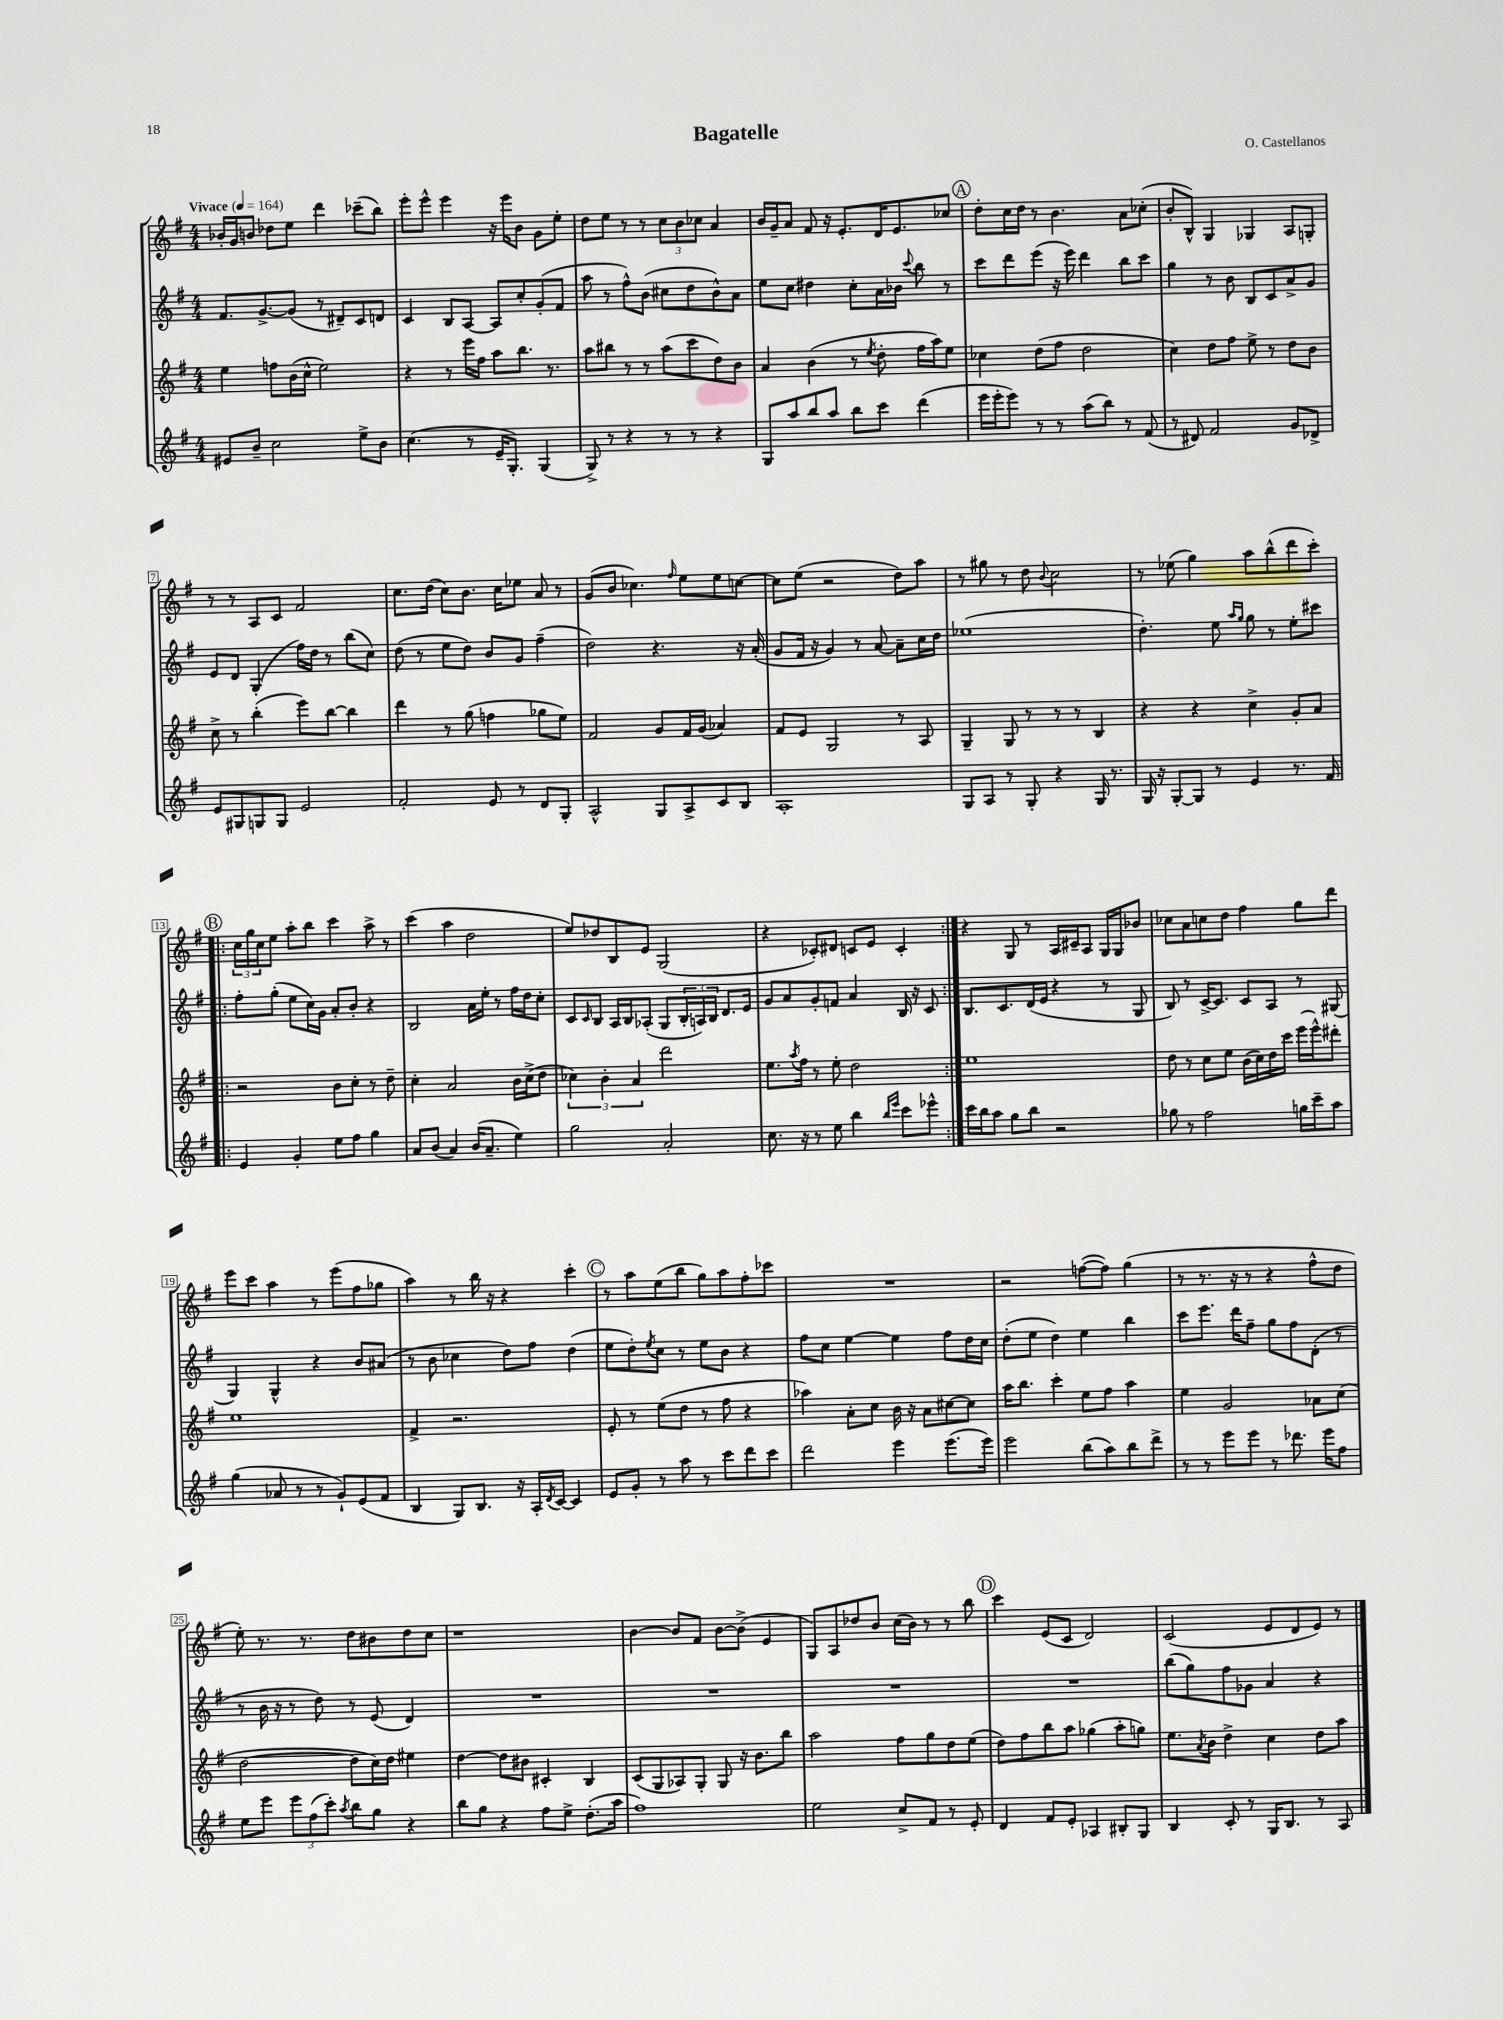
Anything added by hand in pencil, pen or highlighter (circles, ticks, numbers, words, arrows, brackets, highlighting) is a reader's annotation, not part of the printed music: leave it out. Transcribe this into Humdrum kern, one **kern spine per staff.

**kern	**kern	**kern	**kern
*staff4	*staff3	*staff2	*staff1
*clefG2	*clefG2	*clefG2	*clefG2
*k[f#]	*k[f#]	*k[f#]	*k[f#]
*M4/4	*M4/4	*M4/4	*M4/4
*MM164	*MM164	*MM164	*MM164
8e#	4ee	8.f#	16b-'
.	.	.	16g
8b~	.	.	8b
.	.	[8.g^	.
2cc	8ff	.	8dd-
.	(16b	(8g]	8ee
.	16cc^^	.	.
.	2ee)	8r	4ddd
.	.	8d#~)	.
8ee^	.	8c	(8ccc-~
8b	.	8d	8bb)
=	=	=	=
(4.cc	4r	4c	8eee'
.	.	.	8eee^^
.	8r	8B	4eee
8r	16eee	[8A	.
.	16ff#	.	.
16e~	8aa	8A]	16r
8.G')	.	.	16eee
.	8.bb	8cc'	8b
(4G	.	(8g'	8g
.	8.r	.	.
.	.	8f#	8ee'
=	=	=	=
8G^)	8aa	8aa	8dd
8r	8bb#	8r	8ee
4r	8r	8ff#^^)	8r
.	8r	(8b	8r
8r	(8aa	8cc#	12cc
.	.	.	12b
8r	8ccc	8dd	.
.	.	.	12cc-
4r	8dd)	8b^^)	4a
.	8b	8a	.
=	=	=	=
8G	4a	8ee	16b
.	.	.	16g~
8aa	.	8cc	8a
8bb	(4b	4dd#	8f#
8aa	.	.	16r
.	.	.	8.e'
8bb	8r	8cc'	.
.	8qee	.	.
8ccc	8dd'	16a	16d
.	.	16b-	8.e
.	.	8qqccc	.
(4ddd	16ff#	8bb	.
.	16aa)	.	.
.	8ee	8r	8cc-
=	=	=	=
16eee	4cc-	8ccc	8dd'
16eee'	.	.	.
8eee)	.	8ddd	16cc
.	.	.	16dd
8r	(8dd	(8eee	8r
8r	8ff#	16r	4.b
.	.	16eee)	.
(8aa	2dd	4ddd	.
8bb)	.	.	.
8r	.	8bb	8a
(8f#	.	8ccc	(8cc-'
=	=	=	=
8r	4cc)	4gg	8b'
8d#)	.	.	8B^^)
2f#	8dd	8r	4G
.	8ff#	8b	.
.	8ee^	8B	4G-
.	8r	8c	.
8g	8dd	8a^	8A
8d-^	8b	8g	8G'
=	=	=	=
8e	8cc^	8e	8r
8G#	8r	8d	8r
8G	(4bb'	(4G'	8A
8G	.	.	8c
2e	8eee)	16ff#)	2f#
.	.	16dd	.
.	[8bb	8r	.
.	4bb]	(8bb	.
.	.	8cc)	.
=	=	=	=
2f#'	4ddd	(8dd	8.cc
.	.	8r	.
.	.	.	(16dd
.	8r	8ee	8cc)
.	(8gg	8dd)	8.b
8e	4ff	8b	.
.	.	.	16cc
8r	.	8g	8ee-
8d	8gg-	(4ff#~	8a
8G'	8ee)	.	8r
=	=	=	=
2A^^	2f#	2dd)	(8g
.	.	.	8b
.	.	.	4.cc-)
8G	8g	4.r	.
.	.	.	16qqff#
8A^	16f#	.	8ee
.	(16g	.	.
8c	4a-)	.	8ee
8B	.	16r	[8cc
.	.	(16a'	.
=	=	=	=
1A'	8f#	8g	8cc]
.	8e	16f#	(8ee
.	.	16r	.
.	2G	4g)	2r
.	.	8r	.
.	.	[8a	.
.	8r	8a~]	8dd)
.	8A	16cc	8aa
.	.	16dd	.
=	=	=	=
8G	4G~	(1ee-	8r
8A	.	.	8gg#
8r	8G	.	8r
8G'	8r	.	8dd
.	.	.	8qqb
4r	8r	.	2cc
.	8r	.	.
16G	4B	.	.
8.r	.	.	.
=	=	=	=
16G	4r	4.dd')	8r
16r	.	.	.
[8G'	.	.	(8ee-
8G]	4r	.	4gg)
8r	.	8ee	.
.	.	16qqaa	.
.	.	16qqgg	.
4e	4cc^	8gg	8aa
.	.	8r	(8bb^^
8.r	8g'	8ee'	8ddd
.	8a	8ccc#	8ccc')
16f#	.	.	.
=!|:	=!|:	=!|:	=!|:
4e	2r	8ff#'	24cc
.	.	.	24gg
.	.	.	24cc
.	.	(8gg'	8ee
4g'	.	8ee	8aa'
.	.	16cc)	8bb
.	.	16g	.
8ee	8b	8a'	4ccc
8ff#	8cc'	8b'	.
4gg	8r	4r	8aa^
.	8dd~	.	8r
=	=	=	=
8a	4cc'	2B	(4ccc
(8b	.	.	.
4a)	2a	.	4aa
(16b	.	16a	2dd
8.a~	.	16ee'	.
.	.	8r	.
4ee)	16b	16ff#	.
.	(16cc^	16dd	.
.	8dd	8cc'	.
=	=	=	=
2gg	6cc-)	8c	8ee)
.	.	16qqc	.
.	.	8B	8dd-
.	6b'	.	.
.	.	16A	8B
.	.	16B	.
.	6a	.	.
.	.	(8A-'	8e
2a'	2ddd	8G	(2G
.	.	24B'	.
.	.	24A)	.
.	.	24B	.
.	.	8.d	.
.	.	16e	.
=	=	=	=
8.cc	8.ee	8g	4r
.	.	8a	.
.	8qaa	.	.
16r	16ff#	.	.
8r	8r	8g'	8c-')
8ee	8ee'	8f	8d#
4bb	2dd	4a	8c
.	.	.	8e
16qqbb	.	.	.
16qqeee	.	.	.
8ccc	.	16B	4c'
.	.	16r	.
8eee-^^	.	8c	.
=:|!	=:|!	=:|!	=:|!
16ccc	1ee	8.B	4r
16bb	.	.	.
8aa	.	.	.
.	.	8.c	.
8gg	.	.	8G
8bb	.	(16d	8r
.	.	16e	.
2r	.	4r	16A
.	.	.	16c#~
.	.	.	8A
.	.	8r	16G
.	.	.	16G
.	.	8G	8b-
=	=	=	=
8gg-	8dd	8B)	8cc-
8r	8r	8r	8a
2ff#	8cc	[16c^	8cc
.	.	8.c]	.
.	8ee	.	8dd
.	(16b	8c	4ff#
.	16cc)	.	.
.	16dd	8A	.
.	16ccc	.	.
16gg	(16eee	8r	8gg
16ccc~	16eee^^)	.	.
8aa	8ddd#'	(8G#	8ddd
=	=	=	=
(4gg	1ee	4G)	8eee
.	.	.	8ccc
8a-	.	4G^^	4aa
8r	.	.	.
8r	.	4r	8r
8g`)	.	.	(8eee
(8e	.	8b	8ff#
8f#	.	(8a#	8gg-
=	=	=	=
4B	4f#^	8r	4aa)
.	.	8b	.
8G)	2.r	4cc-	8r
8.B	.	.	16bb
.	.	.	16r
.	.	8dd)	4r
16r	.	.	.
16A'	.	8ff#	.
8qd	.	.	.
[16c	.	.	.
4c]	.	(4dd	4ccc'
=	=	=	=
8e	8e'	8ee	8r
8g'	8r	8dd')	8aa
.	.	8qee	.
8r	(8ee	8cc	(8ee
8aa	8dd	8r	8bb
8r	8r	8ee	8gg)
8ccc	8ff#	8b	8aa
8ddd	4r	4r	8ff#'
8ccc	.	.	8ccc-
=	=	=	=
2ddd	4aa-)	8ff#	1r
.	.	8cc	.
.	8a'	[4ee	.
.	8cc	.	.
4eee	16b	4ee]	.
.	16r	.	.
.	8a	.	.
(8.eee	[8cc#	8ff#	.
.	8cc#]	16dd	.
16eee)	.	16cc	.
=	=	=	=
2eee	16aa	(8dd'	2r
.	8.bb	.	.
.	.	8ee	.
.	4ccc'	4dd)	.
(8bb	8ee	4ee	([8ff
8aa)	8ff#	.	8ff])
8bb	4aa	4bb	(4gg
8ddd^	.	.	.
=	=	=	=
8r	4ee	8ccc	8r
8r	.	8.eee	8.r
8eee	2g	.	.
.	.	16ddd	16r
8eee	.	8ff#~	8r
8r	.	8gg	4r
8.ddd-	.	8ff#	.
.	8a-	(8d'	8ff#^^
16eee	.	.	.
8ff#	(8cc	8r	8dd
=	=	=	=
8ee	[2dd	8r	8ee')
8eee	.	16b	8.r
.	.	16r	.
12eee	.	8r	.
.	.	.	8.r
(12ff#	.	.	.
.	.	8dd)	.
12ccc')	.	.	.
8qaa	.	.	.
8bb	8dd]	8r	8dd
8gg	16cc)	(8e	8b#
.	16dd	.	.
4r	4ee#	4d)	8dd
.	.	.	8cc
=	=	=	=
8bb	[4dd	1r	1r
8gg	.	.	.
4r	8dd]	.	.
.	8b#	.	.
8ff#	4c#'	.	.
8ee^	.	.	.
(8.dd'	4B	.	.
16aa	.	.	.
=	=	=	=
1ff#)	(8c	1r	[4b
.	8G	.	.
.	8A-)	.	8b]
.	8G'	.	8f#
.	8G	.	[8b
.	16r	.	(8b^]
.	8.b	.	.
.	.	.	4e
.	8bb	.	.
=	=	=	=
2ee	2aa	1r	8G)
.	.	.	8A
.	.	.	8dd-
.	.	.	8b
8cc^	8ff#	.	(16cc
.	.	.	16b)
8f#	8gg	.	8r
8r	8dd	.	8r
8e'	(8ee	.	8bb
=	=	=	=
4d	8dd)	1r	4ccc
.	8ff#	.	.
8f#	8bb	.	(8e
8e'	8aa	.	8c
4A-	(4gg-	.	2d)
8B#'	8aa'	.	.
8G	8gg)	.	.
=	=	=	=
4B	8.ee	(8bb	(2c
.	.	8gg)	.
.	8qa	.	.
.	16b	.	.
8c'	4dd^	8ff#	.
8r	.	8g-	.
16G	4cc	4a	8e
8.B	.	.	.
.	.	.	8d
8r	8dd	4r	8e)
8A	8aa	.	8r
==	==	==	==
*-	*-	*-	*-
